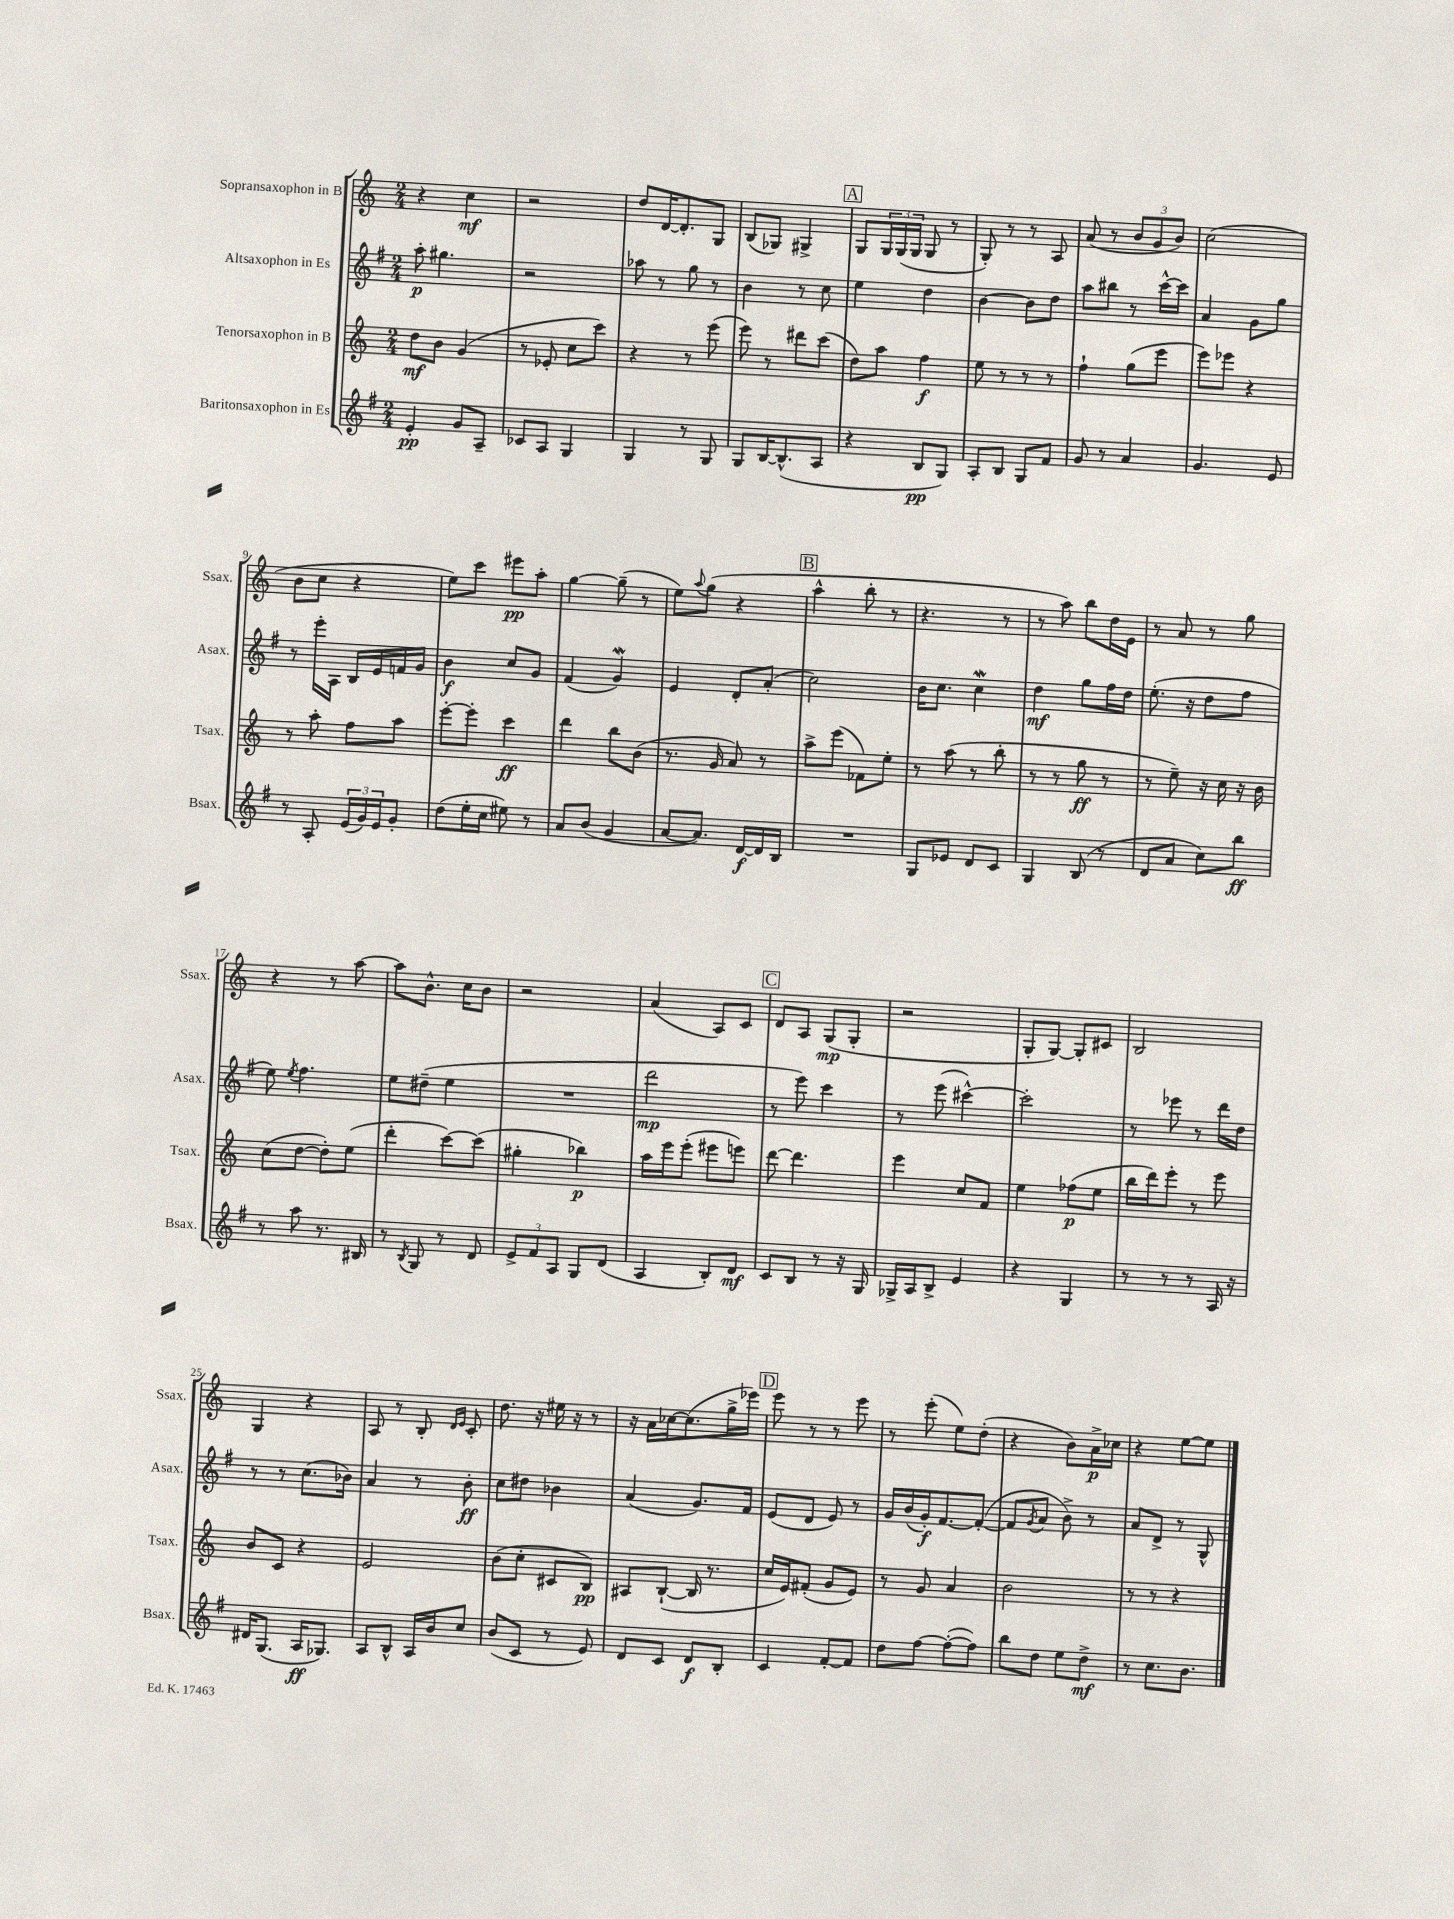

**kern	**dynam	**kern	**dynam	**kern	**dynam	**kern	**dynam
*part4	*part4	*part3	*part3	*part2	*part2	*part1	*part1
*staff4	*staff4	*staff3	*staff3	*staff2	*staff2	*staff1	*staff1
*I"Baritonsaxophon in Es	*	*I"Tenorsaxophon in B	*	*I"Altsaxophon in Es	*	*I"Sopransaxophon in B	*
*I'Bsax.	*	*I'Tsax.	*	*I'Asax.	*	*I'Ssax.	*
*clefG2	*	*clefG2	*	*clefG2	*	*clefG2	*
*k[f#]	*	*k[]	*	*k[f#]	*	*k[]	*
*M2/4	*	*M2/4	*	*M2/4	*	*M2/4	*
=1	=1	=1	=1	=1	=1	=1	=1
4e'/	pp	8dd\L	mf	8aa'\	p	4r	.
.	.	8b\J	.	4.gg#X\	.	.	.
8g/L	.	(4g/	.	.	.	4cc\	mf
8A~/J	.	.	.	.	.	.	.
=2	=2	=2	=2	=2	=2	=2	=2
8c-X/L	.	8r	.	2r	.	2r	.
8A/J	.	8e-X'/	.	.	.	.	.
4G/	.	8cc\L	.	.	.	.	.
.	.	8ccc\J)	.	.	.	.	.
=3	=3	=3	=3	=3	=3	=3	=3
4G/	.	4r	.	8aa-X\	.	8dd/L	.
.	.	.	.	8r	.	[16d/K	.
.	.	.	.	.	.	8.d'/]	.
8r	.	8r	.	8gg\	.	.	.
8G/	.	(8eee\	.	8r	.	8G/J	.
=4	=4	=4	=4	=4	=4	=4	=4
8G/L	.	8eee\)	.	4b\	.	(8B/L	.
[16B/K	.	8r	.	.	.	8G-X/J)	.
(8.B^^/]	.	.	.	.	.	.	.
.	.	8ddd#X\L	.	8r	.	4G#X^/	.
8A/J	.	(8ccc\J	.	8cc\	.	.	.
!!LO:REH:place=s1:t=A
=5	=5	=5	=5	=5	=5	=5	=5
4r	.	8dd\L)	.	4ee\	.	8G/L	.
.	.	8aa\J	.	.	.	24G/L	.
.	.	.	.	.	.	(24G/	.
.	.	.	.	.	.	24G/JJ	.
8B/L	pp	4ff\	f	4dd\	.	8G/	.
8G/J)	.	.	.	.	.	8r	.
=6	=6	=6	=6	=6	=6	=6	=6
8A'/L	.	8ee\	.	[4b\	.	8G'/)	.
8B/J	.	8r	.	.	.	8r	.
8G/L	.	8r	.	8b\L]	.	8r	.
8f#/J	.	8r	.	8dd\J	.	8A/	.
=7	=7	=7	=7	=7	=7	=7	=7
8g/	.	4ff`\	.	8aa\L	.	(8a/	.
8r	.	.	.	8bb#X\J	.	8r	.
4a/	.	(8gg\L	.	8r	.	12b/L	.
.	.	.	.	.	.	12g/	.
.	.	8eee\J	.	[16ccc^^\LL	.	.	.
.	.	.	.	.	.	12b/J)	.
.	.	.	.	16ccc\JJ]	.	.	.
=8	=8	=8	=8	=8	=8	=8	=8
4.g/	.	8eee\L)	.	4a/	.	(2cc\	.
.	.	8eee-X\J	.	.	.	.	.
.	.	4r	.	8g\L	.	.	.
8e/	.	.	.	8gg\J	.	.	.
!!LO:LB:g=z
=9	=9	=9	=9	=9	=9	=9	=9
8r	.	8r	.	8r	.	8b\L	.
8A'/	.	8aa'\	.	16eee'\LL	.	8cc\J	.
.	.	.	.	16A\JJ	.	.	.
(24e/LL	.	8ff\L	.	16B/LL	.	4r	.
24g/)	.	.	.	.	.	.	.
.	.	.	.	16e/	.	.	.
24e/J	.	.	.	.	.	.	.
8g'/J	.	8aa\J	.	16fn/	.	.	.
.	.	.	.	16g/JJ	.	.	.
=10	=10	=10	=10	=10	=10	=10	=10
(8dd\L	.	[8eee'\L	.	4b\	f	8ee\L)	.
16ee'\L	.	8eee'\J]	.	.	.	8ccc\J	.
16cc\JJ	.	.	.	.	.	.	.
8ee#X\)	.	4ccc\	ff	8cc/L	.	8eee#X\L	pp
8r	.	.	.	8g/J	.	8aa'\J	.
=11	=11	=11	=11	=11	=11	=11	=11
8a/L	.	4ddd\	.	(4f#/	.	[4gg\	.
(8b/J	.	.	.	.	.	.	.
4g/	.	8bb\L	.	4gw/)	.	(8gg~\]	.
.	.	(8b\J	.	.	.	8r	.
=12	=12	=12	=12	=12	=12	=12	=12
[8a/L	.	8.r	.	4e/	.	8ee\L)	.
.	.	.	.	.	.	8qqaa/	.
8.a/J])	.	.	.	.	.	(8gg\J	.
.	.	16g/	.	.	.	.	.
.	.	8a/)	.	8d'/L	.	4r	.
[16d/LL	f	.	.	.	.	.	.
16d/]	.	8r	.	(8a'/J	.	.	.
16B/JJ	.	.	.	.	.	.	.
!!LO:REH:place=s1:t=B
=13	=13	=13	=13	=13	=13	=13	=13
2r	.	8aa^\L	.	2cc\)	.	4aa^^\	.
.	.	(8eee\J	.	.	.	.	.
.	.	8f-X\L)	.	.	.	8bb'\	.
.	.	8ee'\J	.	.	.	8r	.
=14	=14	=14	=14	=14	=14	=14	=14
8G/L	.	8r	.	16b\KL	.	4.r	.
.	.	.	.	8.cc\J	.	.	.
8e-X/J	.	(8aa\	.	.	.	.	.
8d/L	.	8r	.	4ccw\	.	.	.
8c/J	.	8bb'\	.	.	.	8r	.
=15	=15	=15	=15	=15	=15	=15	=15
4G/	.	8r	.	4dd\	mf	8r	.
.	.	8r	.	.	.	8aa\)	.
(8B/	.	8gg\	ff	8gg\L	.	8bb\L	.
8r	.	8r	.	16ff#\L	.	16dd\L	.
.	.	.	.	16dd\JJ	.	16e\JJ	.
=16	=16	=16	=16	=16	=16	=16	=16
8d/L	.	8r	.	(8.ee'\	.	8r	.
8a/J	.	8ee~\)	.	.	.	8a/	.
.	.	.	.	16r	.	.	.
8cc\L)	.	16r	.	8dd\L	.	8r	.
.	.	16cc\	.	.	.	.	.
8bb\J	ff	16r	.	8ff#\J	.	8gg\	.
.	.	16b\	.	.	.	.	.
!!LO:LB:g=z
=17	=17	=17	=17	=17	=17	=17	=17
8r	.	(8cc\L	.	8ee\)	.	4r	.
.	.	.	.	8qee/	.	.	.
8aa\	.	[8dd\J	.	4.ff#\	.	.	.
8.r	.	8dd'\L])	.	.	.	8r	.
.	.	(8ee\J	.	.	.	[8aa\	.
16B#X/	.	.	.	.	.	.	.
=18	=18	=18	=18	=18	=18	=18	=18
8r	.	4ddd'\	.	8ee\L	.	8aa\L]	.
8qB/	.	.	.	.	.	.	.
8G/	.	.	.	(8dd#X~\J	.	8.b^^\J	.
8r	.	[8ccc\L)	.	4ee\	.	.	.
.	.	.	.	.	.	16cc\KL	.
8d/	.	(8ccc\J]	.	.	.	8b\J	.
=19	=19	=19	=19	=19	=19	=19	=19
12e^/L	.	4gg#X'\	.	2r	.	2r	.
12f#/	.	.	.	.	.	.	.
12A/J	.	.	.	.	.	.	.
8G/L	.	4bb-X\)	p	.	.	.	.
(8d/J	.	.	.	.	.	.	.
=20	=20	=20	=20	=20	=20	=20	=20
4A/	.	16aa\LL	.	2ddd\	mp	(4a/	.
.	.	16eee\J	.	.	.	.	.
.	.	(8eee'\J	.	.	.	.	.
8B'/L)	.	8eee#X\L	.	.	.	8A/L)	.
8d/J	mf	8eeen\J)	.	.	.	8c/J	.
!!LO:REH:place=s1:t=C
=21	=21	=21	=21	=21	=21	=21	=21
8c/L	.	[8ddd\	.	8r	.	8d/L	.
8B/J	.	4.ddd\]	.	8eee\)	.	8A/J	.
8r	.	.	.	4ccc\	.	(8G/L	mp
16r	.	.	.	.	.	8G'/J	.
16G/	.	.	.	.	.	.	.
=22	=22	=22	=22	=22	=22	=22	=22
16G-X^/LL	.	4eee\	.	8r	.	2r	.
16A/J	.	.	.	.	.	.	.
8B^/J	.	.	.	(8eee\	.	.	.
4e/	.	8cc/L	.	[4ccc#X^^\)	.	.	.
.	.	8f/J	.	.	.	.	.
=23	=23	=23	=23	=23	=23	=23	=23
4r	.	4ee\	.	2ccc#'\]	.	8G'/L	.
.	.	.	.	.	.	[8G/J)	.
4G/	.	(8ff-X\L	p	.	.	8G'/L]	.
.	.	8ee\J	.	.	.	8c#X/J	.
=24	=24	=24	=24	=24	=24	=24	=24
8r	.	16bb\LL	.	8r	.	2B/	.
.	.	16ddd\J)	.	.	.	.	.
8r	.	8eee'\J	.	8eee-X\	.	.	.
8r	.	8r	.	8r	.	.	.
16A/	.	8eee\	.	16ddd\LL	.	.	.
16r	.	.	.	16dd\JJ	.	.	.
!!LO:LB:g=z
=25	=25	=25	=25	=25	=25	=25	=25
16d#X/KL	.	8b/L	.	8r	.	4G/	.
(8.G/J	.	.	.	.	.	.	.
.	.	8c/J	.	8r	.	.	.
16A/KL	ff	4r	.	(8.cc\L	.	4r	.
8.G-X/J)	.	.	.	.	.	.	.
.	.	.	.	16b-X\Jk)	.	.	.
=26	=26	=26	=26	=26	=26	=26	=26
8A/L	.	2e/	.	4a/	.	8A/	.
8B^^/J	.	.	.	.	.	8r	.
16A/LL	.	.	.	8r	.	8B'/	.
16b/J	.	.	.	.	.	.	.
.	.	.	.	.	.	16qqd/LL	.
.	.	.	.	.	.	16qqe/JJ	.
8cc/J	.	.	.	8b'\	ff	8c'/	.
=27	=27	=27	=27	=27	=27	=27	=27
(8b/L	.	(8b\L	.	8cc\L	.	8.dd\	.
8c/J	.	8cc'\J	.	8dd#X\J	.	.	.
.	.	.	.	.	.	16r	.
8r	.	8c#X/L	.	4b-X\	.	16ee#X\	.
.	.	.	.	.	.	16r	.
8e/)	.	8B/J)	pp	.	.	8r	.
=28	=28	=28	=28	=28	=28	=28	=28
8d/L	.	8A#X/L	.	(4a/	.	16r	.
.	.	.	.	.	.	16a\LL	.
8c/J	.	([8B`/J	.	.	.	[16cc-X\J	.
.	.	.	.	.	.	(8.cc-\]	.
8d/L	f	16B/]	.	8.g/L)	.	.	.
.	.	8.r	.	.	.	.	.
8B'/J	.	.	.	.	.	16gg^\L	.
.	.	.	.	16f#/Jk	.	16eee-X\JJ)	.
!!LO:REH:place=s1:t=D
=29	=29	=29	=29	=29	=29	=29	=29
4c/	.	16cc/LL	.	(8e/L	.	8eee\	.
.	.	16e/J)	.	.	.	.	.
.	.	(8f#X'/J	.	8d/J	.	8r	.
[8f#'/L	.	8g/L	.	8e/)	.	8r	.
8f#/J]	.	8e/J)	.	8r	.	8eee\	.
=30	=30	=30	=30	=30	=30	=30	=30
8dd\L	.	8r	.	16g/LL	.	8r	.
.	.	.	.	(16b/	.	.	.
[8ff#\J	.	8g/	.	16g'/J)	f	(8eee'\	.
.	.	.	.	[8.f#/	.	.	.
(8ff#'\L_	.	4a/	.	.	.	8ee\L)	.
8ff#\J])	.	.	.	(8f#'/J_	.	(8dd'\J	.
=31	=31	=31	=31	=31	=31	=31	=31
8bb\L	.	2b\	.	8f#/L]	.	4r	.
.	.	.	.	8qg/	.	.	.
8dd\J	.	.	.	8a/J	.	.	.
8ee\L	.	.	.	8b^\)	.	8b\L)	.
8dd^\J	mf	.	.	8r	.	16a^\L	p
.	.	.	.	.	.	16cc-X\JJ	.
=32	=32	=32	=32	=32	=32	=32	=32
8r	.	8r	.	8a/L	.	4r	.
8.cc\L	.	8r	.	8d^/J	.	.	.
.	.	4r	.	8r	.	[8ee\L	.
8.b\J	.	.	.	.	.	.	.
.	.	.	.	8G^^/	.	8ee\J]	.
==	==	==	==	==	==	==	==
*-	*-	*-	*-	*-	*-	*-	*-
